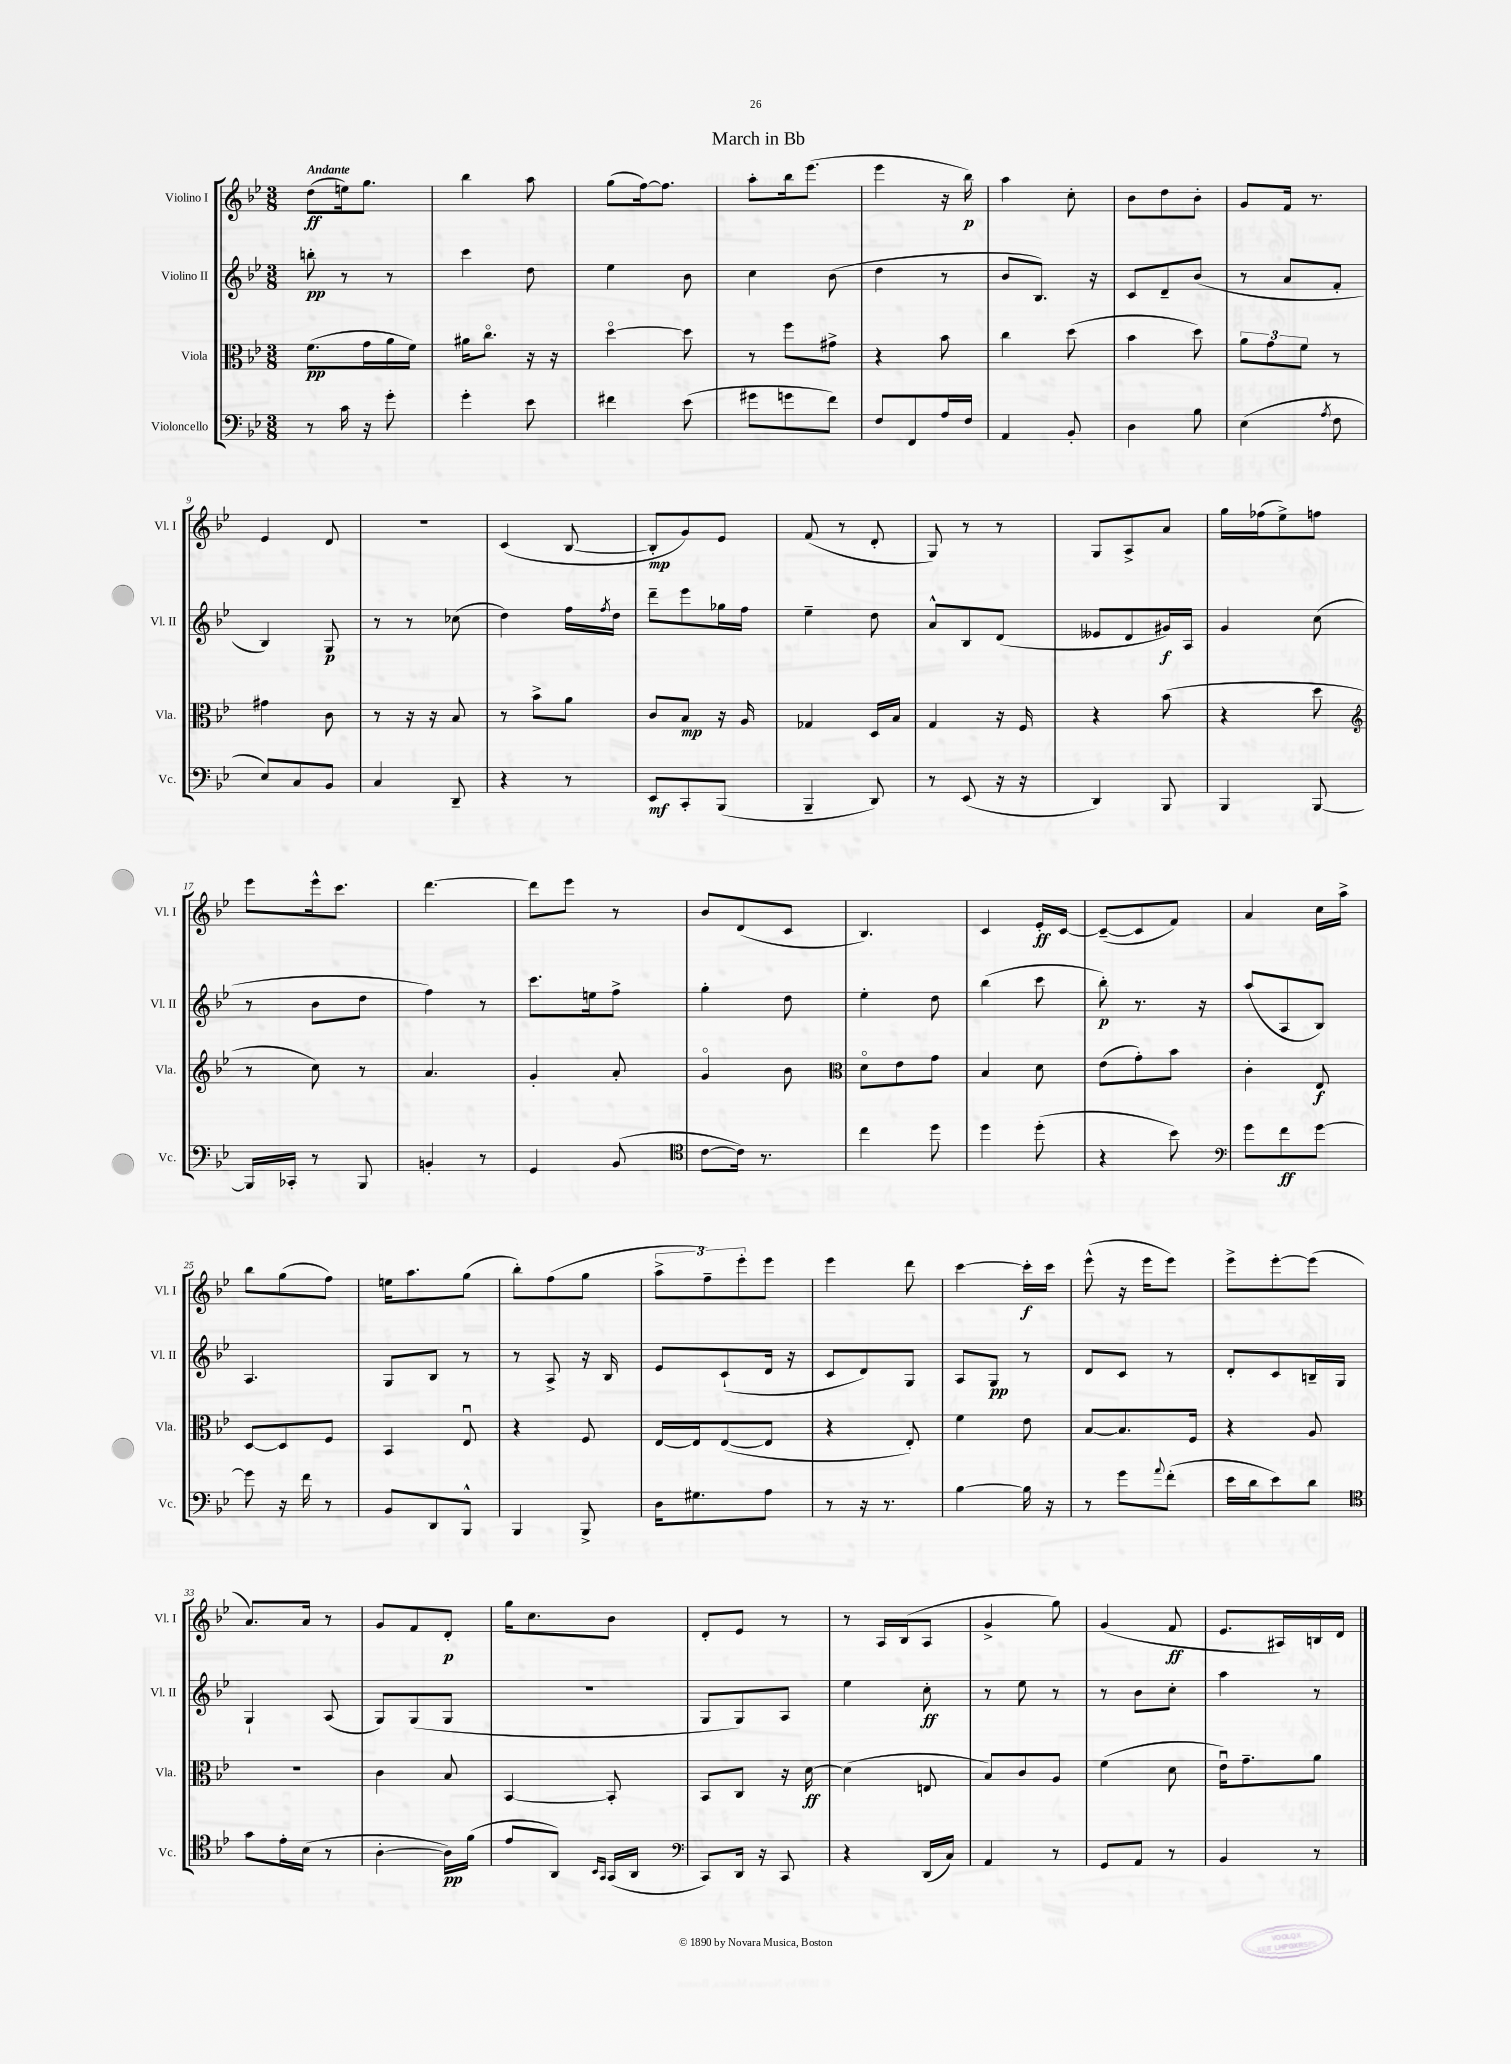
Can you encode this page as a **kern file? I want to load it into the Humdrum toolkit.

**kern	**dynam	**kern	**dynam	**kern	**dynam	**kern	**dynam
*part4	*part4	*part3	*part3	*part2	*part2	*part1	*part1
*staff4	*staff4	*staff3	*staff3	*staff2	*staff2	*staff1	*staff1
*I"Violoncello	*	*I"Viola	*	*I"Violino II	*	*I"Violino I	*
*I'Vc.	*	*I'Vla.	*	*I'Vl. II	*	*I'Vl. I	*
*clefF4	*	*clefC3	*	*clefG2	*	*clefG2	*
*k[b-e-]	*	*k[b-e-]	*	*k[b-e-]	*	*k[b-e-]	*
*M3/8	*	*M3/8	*	*M3/8	*	*M3/8	*
=1	=1	=1	=1	=1	=1	=1	=1
!	!	!	!	!	!	!LO:TX:a:B:t=Andante	!
8r	.	(8.f\L	pp	8bbn'\	pp	(8dd\L	ff
16c\	.	.	.	8r	.	16een\k)	.
16r	.	16g\L	.	.	.	8.gg\J	.
8g'\	.	16a\	.	8r	.	.	.
.	.	16f\JJ)	.	.	.	.	.
=2	=2	=2	=2	=2	=2	=2	=2
4g'\	.	16a#X\KL	.	4ccc\	.	4bb-\	.
.	.	8.cc\J	.	.	.	.	.
8e-\	.	16r	.	8dd\	.	8aa\	.
.	.	16r	.	.	.	.	.
=3	=3	=3	=3	=3	=3	=3	=3
4f#X\	.	[4dd\	.	4ee-\	.	(8gg\L	.
.	.	.	.	.	.	[16ff\k)	.
.	.	.	.	.	.	8.ff\J]	.
(8e-\	.	8dd\]	.	8b-\	.	.	.
=4	=4	=4	=4	=4	=4	=4	=4
8g#X\L	.	8r	.	4cc\	.	8aa'\L	.
8gn\	.	8ff\L	.	.	.	16bb-\k	.
.	.	.	.	.	.	(8.eee-\J	.
8f\J)	.	8g#X^\J	.	(8b-\	.	.	.
=5	=5	=5	=5	=5	=5	=5	=5
8F/L	.	4r	.	4dd\	.	4eee-\	.
8FF/	.	.	.	.	.	.	.
16A/L	.	8b-\	.	8r	.	16r	.
16F/JJ	.	.	.	.	.	16bb-\)	p
=6	=6	=6	=6	=6	=6	=6	=6
4AA/	.	4cc\	.	8b-/L	.	4aa\	.
.	.	.	.	8.B-/J)	.	.	.
8BB-'/	.	(8dd\	.	.	.	8cc'\	.
.	.	.	.	16r	.	.	.
=7	=7	=7	=7	=7	=7	=7	=7
4D\	.	4b-\	.	8c/L	.	8b-\L	.
.	.	.	.	8d~/	.	8dd\	.
8B-\	.	8dd\)	.	(8b-/J	.	8b-'\J	.
=8	=8	=8	=8	=8	=8	=8	=8
(4E-\	.	12a\L	.	8r	.	8g/L	.
.	.	12g\	.	.	.	.	.
.	.	.	.	8a/L	.	16f/Jk	.
.	.	12f\J	.	.	.	.	.
.	.	.	.	.	.	8.r	.
8qA/	.	.	.	.	.	.	.
8F\	.	8r	.	8f'/J	.	.	.
!!LO:LB:g=z
=9	=9	=9	=9	=9	=9	=9	=9
8E-/L)	.	4g#X\	.	4B-/)	.	4e-/	.
8C/	.	.	.	.	.	.	.
8BB-/J	.	8c\	.	8G/	p	8d/	.
=10	=10	=10	=10	=10	=10	=10	=10
4C/	.	8r	.	8r	.	4.r	.
.	.	16r	.	8r	.	.	.
.	.	16r	.	.	.	.	.
8DD~/	.	8B-/	.	(8cc-X\	.	.	.
=11	=11	=11	=11	=11	=11	=11	=11
4r	.	8r	.	4dd\)	.	(4c/	.
.	.	8b-^\L	.	.	.	.	.
8r	.	8a\J	.	16ff\LL	.	[8B-/	.
.	.	.	.	8qff/	.	.	.
.	.	.	.	16dd\JJ	.	.	.
=12	=12	=12	=12	=12	=12	=12	=12
8EE-/L	mf	8c/L	.	8ddd~\L	.	8B-'/L]	mp
8CC'/	.	8B-/J	mp	8eee-\	.	8g/)	.
(8BBB-/J	.	16r	.	16gg-X\L	.	8e-/J	.
.	.	16A/	.	16ff\JJ	.	.	.
=13	=13	=13	=13	=13	=13	=13	=13
4BBB-~/	.	4G-X/	.	4ee-~\	.	(8f/	.
.	.	.	.	.	.	8r	.
8DD/)	.	16D/LL	.	8dd\	.	8d'/	.
.	.	16B-/JJ	.	.	.	.	.
=14	=14	=14	=14	=14	=14	=14	=14
8r	.	4G/	.	8a^^/L	.	8G/)	.
(8EE-/	.	.	.	8B-/	.	8r	.
16r	.	16r	.	(8d/J	.	8r	.
16r	.	16F/	.	.	.	.	.
=15	=15	=15	=15	=15	=15	=15	=15
4DD/)	.	4r	.	8e--X/L	.	8G/L	.
.	.	.	.	8d/	.	8A^/	.
8BBB-/	.	(8b-\	.	16g#X/L)	f	8a/J	.
.	.	.	.	16A/JJ	.	.	.
=16	=16	=16	=16	=16	=16	=16	=16
4BBB-/	.	4r	.	4g/	.	16gg\LL	.
.	.	.	.	.	.	(16ff-X\J	.
.	.	.	.	.	.	8ee-^\)	.
[8BBB-/	.	8dd\	.	(8cc\	.	8ffn\J	.
!!LO:LB:g=z
=17	=17	=17	=17	=17	=17	=17	=17
*	*	*clefG2	*	*	*	*	*
16BBB-/LL]	.	8r	.	8r	.	8eee-\L	.
16CC-X'/JJ	.	.	.	.	.	.	.
8r	.	8cc\)	.	8b-\L	.	16eee-^^\k	.
.	.	.	.	.	.	8.ccc\J	.
8BBB-/	.	8r	.	8dd\J	.	.	.
=18	=18	=18	=18	=18	=18	=18	=18
4BBn'/	.	4.a/	.	4ff\)	.	[4.ddd\	.
8r	.	.	.	8r	.	.	.
=19	=19	=19	=19	=19	=19	=19	=19
4GG/	.	4g'/	.	8.ccc\L	.	8ddd\L]	.
.	.	.	.	.	.	8eee-\J	.
.	.	.	.	16een\k	.	.	.
(8BB-/	.	8a'/	.	8ff^\J	.	8r	.
=20	=20	=20	=20	=20	=20	=20	=20
*clefC4	*	*	*	*	*	*	*
[8c\L	.	4g/	.	4gg'\	.	8b-/L	.
16c\Jk])	.	.	.	.	.	(8d/	.
8.r	.	.	.	.	.	.	.
.	.	8b-\	.	8dd\	.	8c/J	.
=21	=21	=21	=21	=21	=21	=21	=21
*	*	*clefC3	*	*	*	*	*
4cc\	.	8d\L	.	4ee-'\	.	4.B-/)	.
.	.	8e-\	.	.	.	.	.
8dd\	.	8g\J	.	8dd\	.	.	.
=22	=22	=22	=22	=22	=22	=22	=22
4dd\	.	4B-/	.	(4bb-\	.	4c/	.
(8dd'\	.	8d\	.	8ccc\	.	16e-'/LL	ff
.	.	.	.	.	.	[16c/JJ	.
=23	=23	=23	=23	=23	=23	=23	=23
4r	.	(8e-\L	.	8bb-'\)	p	(8c~/L_	.
.	.	8g'\)	.	8.r	.	8c/]	.
8b-\)	.	8b-\J	.	.	.	8f/J)	.
.	.	.	.	16r	.	.	.
=24	=24	=24	=24	=24	=24	=24	=24
*clefF4	*	*	*	*	*	*	*
8g\L	.	4c'\	.	(8aa/L	.	4a/	.
8f\	ff	.	.	8A/	.	.	.
[8g\J	.	8E-/	f	8B-/J)	.	16cc\LL	.
.	.	.	.	.	.	16aa^\JJ	.
!!LO:LB:g=z
=25	=25	=25	=25	=25	=25	=25	=25
8g\]	.	[8D/L	.	4.A/	.	8bb-\L	.
16r	.	8D/]	.	.	.	(8gg\	.
16f\	.	.	.	.	.	.	.
8r	.	8F/J	.	.	.	8ff\J)	.
=26	=26	=26	=26	=26	=26	=26	=26
8BB-/L	.	4BB-/	.	8G/L	.	16een\KL	.
.	.	.	.	.	.	8.aa\	.
8DD/	.	.	.	8B-/J	.	.	.
8BBB-^^/J	.	8E-u/	.	8r	.	(8gg\J	.
=27	=27	=27	=27	=27	=27	=27	=27
4BBB-/	.	4r	.	8r	.	8bb-'\L)	.
.	.	.	.	8A^/	.	(8ff\	.
8BBB-^/	.	8F/	.	16r	.	8gg\J	.
.	.	.	.	16B-/	.	.	.
=28	=28	=28	=28	=28	=28	=28	=28
16D\KL	.	[16E-/LL	.	8e-/L	.	12aa^\L	.
8.G#X\	.	16E-/J]	.	.	.	.	.
.	.	.	.	.	.	12ff~\)	.
.	.	([8E-/	.	(8c`/	.	.	.
.	.	.	.	.	.	12eee-'\	.
8A\J	.	8E-/J]	.	16d/Jk	.	8eee-\J	.
.	.	.	.	16r	.	.	.
=29	=29	=29	=29	=29	=29	=29	=29
8r	.	4r	.	8c/L	.	4eee-\	.
16r	.	.	.	8d/)	.	.	.
8.r	.	.	.	.	.	.	.
.	.	8E-'/)	.	8G/J	.	8ddd\	.
=30	=30	=30	=30	=30	=30	=30	=30
[4B-\	.	4f\	.	8A/L	.	[4ccc\	.
.	.	.	.	8G/J	pp	.	.
16B-\]	.	8e-\	.	8r	.	16ccc'\LL]	f
16r	.	.	.	.	.	16ccc\JJ	.
=31	=31	=31	=31	=31	=31	=31	=31
8r	.	[8B-/L	.	8d/L	.	(8eee-^^\	.
8g\L	.	8.B-/]	.	8c/J	.	16r	.
.	.	.	.	.	.	16eee-\KL	.
8qqa/	.	.	.	.	.	.	.
(8f'\J	.	.	.	8r	.	8eee-\J)	.
.	.	16F/Jk	.	.	.	.	.
=32	=32	=32	=32	=32	=32	=32	=32
16e-\LL	.	4r	.	8d'/L	.	8eee-^\L	.
16d\J	.	.	.	.	.	.	.
8e-\)	.	.	.	8c/	.	[8eee-'\	.
8d\J	.	8A/	.	16Bn~/L	.	(8eee-\J]	.
.	.	.	.	16G/JJ	.	.	.
!!LO:LB:g=z
=33	=33	=33	=33	=33	=33	=33	=33
*clefC4	*	*	*	*	*	*	*
8g\L	.	4.r	.	4G`/	.	8.a/L)	.
16e-'\L	.	.	.	.	.	.	.
(16B-\JJ	.	.	.	.	.	16a/Jk	.
8r	.	.	.	(8A/	.	8r	.
=34	=34	=34	=34	=34	=34	=34	=34
[4A'\	.	4c\	.	8G/L)	.	8g/L	.
.	.	.	.	(8G/	.	8f/	.
16A\LL])	pp	8B-/	.	8G/J	.	8d'/J	p
(16f\JJ	.	.	.	.	.	.	.
=35	=35	=35	=35	=35	=35	=35	=35
8e-/L	.	[4BB-/	.	4.r	.	16gg\KL	.
.	.	.	.	.	.	8.cc\	.
8AA/J)	.	.	.	.	.	.	.
16qqBB-/LL	.	.	.	.	.	.	.
16qqGG/JJ	.	.	.	.	.	.	.
(16GG/LL	.	8BB-'/]	.	.	.	8b-\J	.
16AA/JJ	.	.	.	.	.	.	.
=36	=36	=36	=36	=36	=36	=36	=36
*clefF4	*	*	*	*	*	*	*
8CC/L)	.	8BB-/L	.	8G/L	.	8d'/L	.
16DD/Jk	.	8C/J	.	8G/)	.	8e-/J	.
16r	.	.	.	.	.	.	.
8CC/	.	16r	.	8A/J	.	8r	.
.	.	[16d\	ff	.	.	.	.
=37	=37	=37	=37	=37	=37	=37	=37
4r	.	(4d\]	.	4ee-\	.	8r	.
.	.	.	.	.	.	16A/LL	.
.	.	.	.	.	.	(16B-/J	.
(16DD/LL	.	8En/	.	8cc'\	ff	8A/J	.
16C/JJ)	.	.	.	.	.	.	.
=38	=38	=38	=38	=38	=38	=38	=38
4AA/	.	8B-/L)	.	8r	.	4g^/	.
.	.	8c/	.	8ee-\	.	.	.
8r	.	8A/J	.	8r	.	8gg\)	.
=39	=39	=39	=39	=39	=39	=39	=39
8GG/L	.	(4f\	.	8r	.	(4g/	.
8AA/J	.	.	.	8b-\L	.	.	.
8r	.	8d\	.	8cc'\J	.	8f/	ff
=40	=40	=40	=40	=40	=40	=40	=40
4BB-/	.	16e-u\KL)	.	4aa\	.	8.e-/L	.
.	.	8.g~\	.	.	.	.	.
.	.	.	.	.	.	16A#X/L)	.
8r	.	8a\J	.	8r	.	16Bn/	.
.	.	.	.	.	.	16d/JJ	.
==	==	==	==	==	==	==	==
*-	*-	*-	*-	*-	*-	*-	*-
